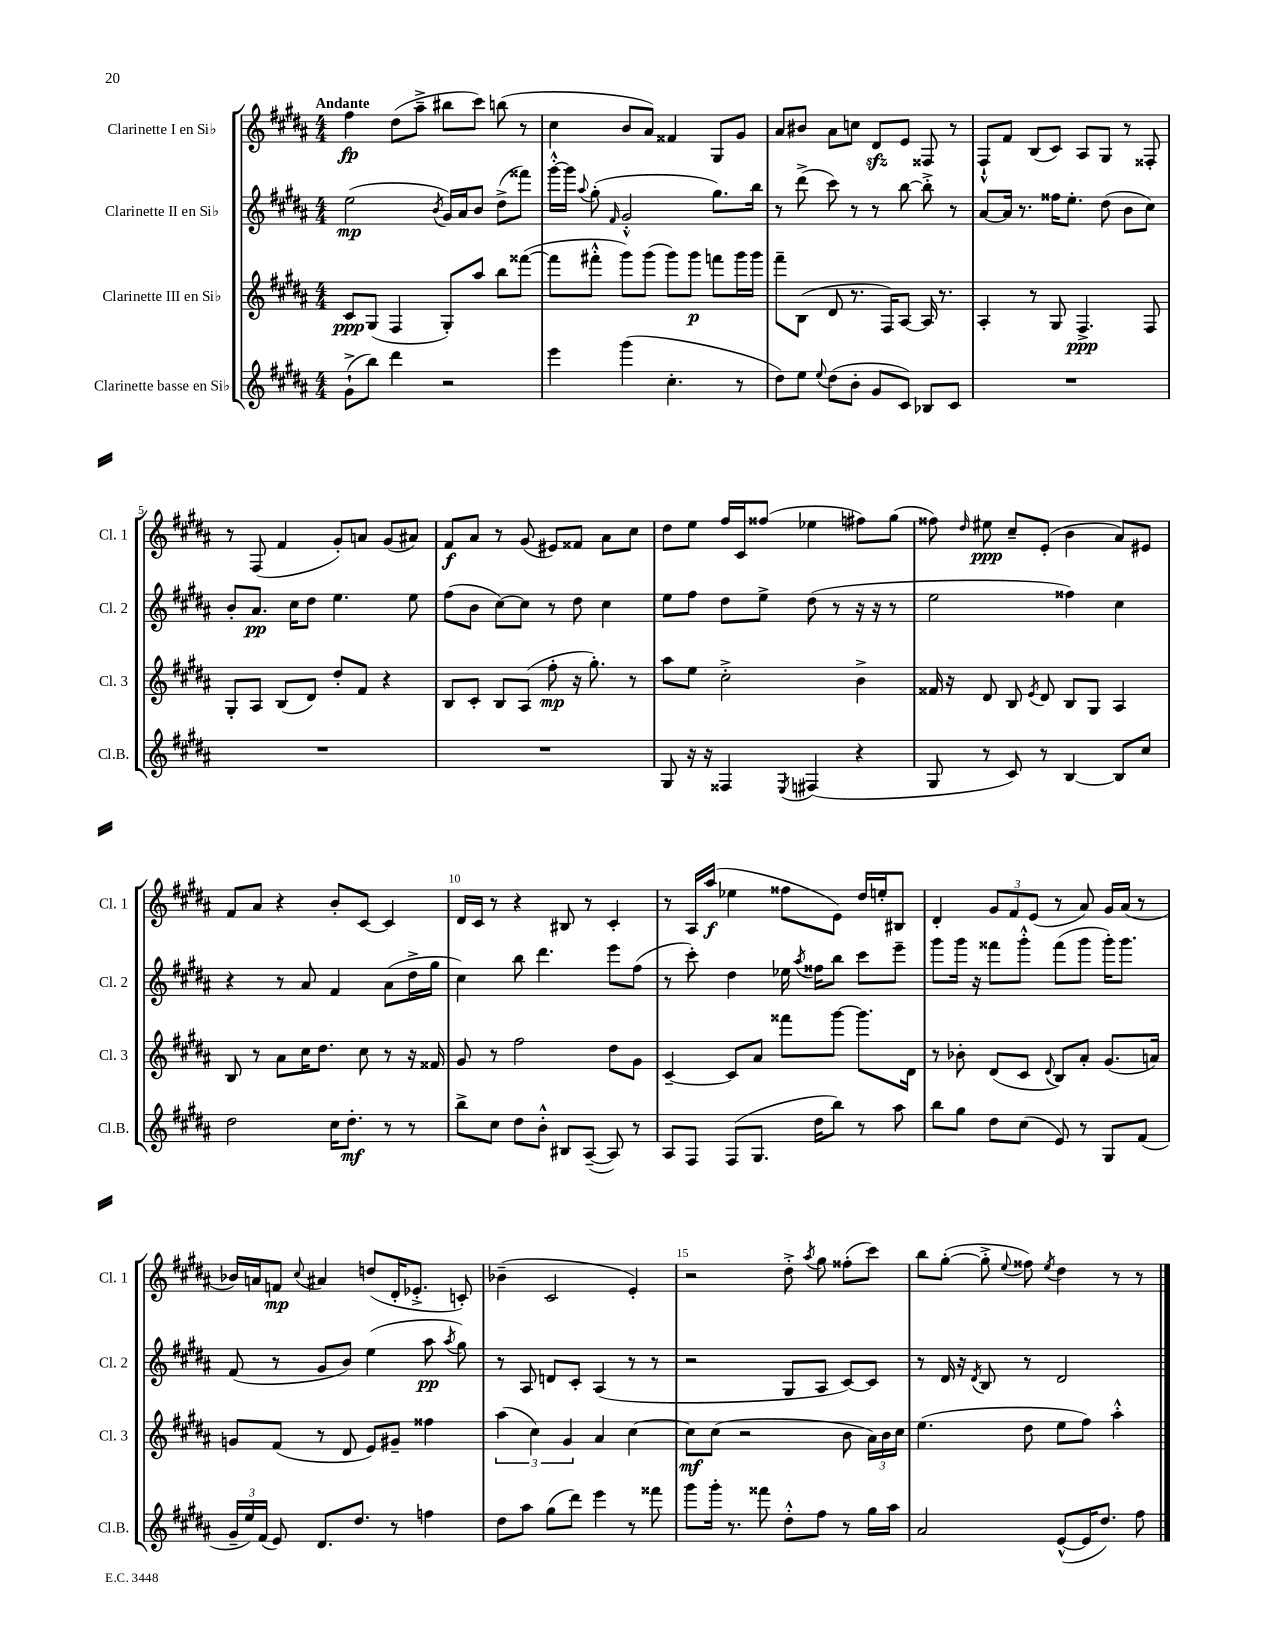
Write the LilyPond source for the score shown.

<<
\new StaffGroup <<
\new Staff = "s0" \with { instrumentName = "Clarinette I en Sib" shortInstrumentName = "Cl. 1" } {
    \clef treble \key b \major \numericTimeSignature \time 4/4 \tempo "Andante"
    \autoBeamOff fis''4\fp dis''8[( ais''8]---> bis''8[ cis'''8]) b''8( r8 |
    cis''4 b'8[ ais'8]) fisis'4 gis8[ gis'8] |
    ais'8[ bis'8] ais'8[ c''8] dis'8[\sfz e'8] fisis8 r8 |
    fis8[-!-^ fis'8] b8[( cis'8]) ais8[ gis8] r8 fisis8-. |
    r8 fis8( fis'4 gis'8[-.) a'8] gis'8[( ais'8]) |
    fis'8[\f ais'8] r8 gis'8( eis'8[) fisis'8] ais'8[ cis''8] |
    dis''8[ e''8] fis''16[ cis'16 fisis''8]( ees''4 fis''8[) gis''8]( |
    fisis''8) \grace { dis''16 } eis''8\ppp cis''8[-- e'8]-.( b'4 ais'8[) eis'8] |
    fis'8[ ais'8] r4 b'8[-. cis'8]~ cis'4 |
    dis'16[ cis'16] r8 r4 bis8 r8 cis'4-. |
    r8 ais16[ ais''16]\f( ees''4 fisis''8[ e'8]) dis''16[ e''16-. bis8] |
    dis'4-. \tuplet 3/2 { gis'8[ fis'8 e'8]( } r8 ais'8) gis'16[ ais'16]( r8 |
    bes'16[) a'16 f'8]\mp \appoggiatura { cis''8 } ais'4 d''8[( dis'16-. ees'8.]-.-> c'8-.) |
    bes'4--( cis'2 e'4-.) |
    r2 dis''8-.-> \acciaccatura { ais''8 } gis''8 fisis''8[-.( cis'''8]) |
    b''8[ gis''8]~-.( gis''8-.-> \appoggiatura { e''8 } fisis''8) \acciaccatura { e''8 } dis''4 r8 r8 \bar "|." |
}
\new Staff = "s1" \with { instrumentName = "Clarinette II en Sib" shortInstrumentName = "Cl. 2" } {
    \clef treble \key b \major \numericTimeSignature \time 4/4
    \autoBeamOff e''2\mp( \acciaccatura { b'8 } gis'16[) ais'16 b'8] dis''8[->( fisis'''8]) |
    gis'''16[~-.-^ gis'''16] \appoggiatura { ais''8 } gis''8-.( \grace { fis'16 } gis'2-.-^ gis''8.[) b''16] |
    r8 dis'''8->( cis'''8) r8 r8 b''8~ b''8-.-> r8 |
    ais'8[~ ais'16] r8. fisis''16[ e''8.]-. dis''8( b'8[ cis''8]) |
    b'8[-. ais'8.]\pp cis''16[ dis''8] e''4. e''8 |
    fis''8[( b'8] cis''8[~) cis''8] r8 dis''8 cis''4 |
    e''8[ fis''8] dis''8[ e''8]-> dis''8( r8 r16 r16 r8 |
    e''2 fisis''4) cis''4 |
    r4 r8 ais'8 fis'4 ais'8[( dis''16-> gis''16] |
    cis''4) b''8 dis'''4. e'''8[ fis''8]( |
    r8 cis'''8-.) dis''4 ees''16 \acciaccatura { ais''8 } fisis''16[ b''8] cis'''8[ e'''8]-- |
    gis'''8[ gis'''16] r16 fisis'''8[ gis'''8]-.-^ fisis'''8[( gis'''8] gis'''16[-.) gis'''8.] |
    fis'8( r8 gis'8[ b'8]) e''4( ais''8\pp \acciaccatura { ais''8 } gis''8) |
    r8 ais8 d'8[ cis'8]-. ais4( r8 r8 |
    r2 gis8[ ais8] cis'8[~) cis'8] |
    r8 dis'16 r16 \acciaccatura { dis'8 } b8 r8 dis'2 \bar "|." |
}
\new Staff = "s2" \with { instrumentName = "Clarinette III en Sib" shortInstrumentName = "Cl. 3" } {
    \clef treble \key b \major \numericTimeSignature \time 4/4
    \autoBeamOff cis'8[\ppp gis8]( fis4 gis8[-.) ais''8] b''8[ fisis'''8]~( |
    fisis'''8[ fis'''8]-.-^ gis'''8[) gis'''8]( gis'''8[) gis'''8]\p f'''8[ gis'''16 gis'''16] |
    fis'''8[-- b8]( dis'8 r8. fis16[) ais8]~ ais16 r8. |
    ais4-. r8 gis8 fis4.->\ppp fis8 |
    gis8[-. ais8] b8[( dis'8]) dis''8[-. fis'8] r4 |
    b8[ cis'8]-. b8[ ais8]( fis''8-.\mp r16 gis''8.-.) r8 |
    ais''8[ e''8] cis''2-.-> b'4-> |
    fisis'16 r16 dis'8 b8 \acciaccatura { e'8 } dis'8 b8[ gis8] ais4 |
    b8 r8 ais'8[ cis''16 dis''8.] cis''8 r8 r16 fisis'16 |
    gis'8 r8 fis''2 dis''8[ gis'8] |
    cis'4~-- cis'8[ ais'8] fisis'''8[ gis'''8]~ gis'''8.[ dis'16] |
    r8 bes'8-. dis'8[( cis'8] \appoggiatura { dis'8 } b8[) ais'8]-. gis'8.[( a'16]) |
    g'8[ fis'8]( r8 dis'8 e'8[) gis'8]-- fisis''4 |
    \tuplet 3/2 { ais''4( cis''4) gis'4 } ais'4 cis''4~ |
    cis''8[\mf cis''8]( r2 b'8 \tuplet 3/2 { ais'16[) b'16 cis''16] } |
    e''4.( dis''8 e''8[ fis''8]) ais''4-.-^ \bar "|." |
}
\new Staff = "s3" \with { instrumentName = "Clarinette basse en Sib" shortInstrumentName = "Cl.B." } {
    \clef treble \key b \major \numericTimeSignature \time 4/4
    \autoBeamOff gis'8[-!->( b''8]) dis'''4 r2 |
    e'''4 gis'''4( cis''4.-. r8 |
    dis''8[) e''8] \appoggiatura { e''8 } dis''8[( b'8]-. gis'8[ cis'8]) bes8[ cis'8] |
    R1 |
    R1 |
    R1 |
    gis8 r16 r16 fisis4 \acciaccatura { e8 } fis4( r4 |
    gis8 r8 cis'8) r8 b4~ b8[ cis''8] |
    dis''2 cis''16[ dis''8.]-.\mf r8 r8 |
    b''8[-> cis''8] dis''8[ b'8]-.-^ bis8[ ais8]~--( ais8) r8 |
    ais8[ fis8] fis8[( gis8.] dis''16[ b''8]) r8 ais''8 |
    b''8[ gis''8] dis''8[ cis''8]( e'8) r8 gis8[ fis'8]( |
    \tuplet 3/2 { gis'16[-- e''16) fis'16]( } e'8) dis'8.[ dis''8.] r8 f''4 |
    dis''8[ ais''8] gis''8[( dis'''8]) e'''4 r8 fisis'''8 |
    gis'''8[ gis'''16]-. r8. fisis'''8 dis''8[-.-^ fis''8] r8 gis''16[ ais''16] |
    ais'2 e'8[~-^( e'16 dis''8.]) fis''8 \bar "|." |
}
>>
>>
\layout { \context { \Score \override BarNumber.break-visibility = ##(#f #t #t) barNumberVisibility = #(every-nth-bar-number-visible 5) } }
